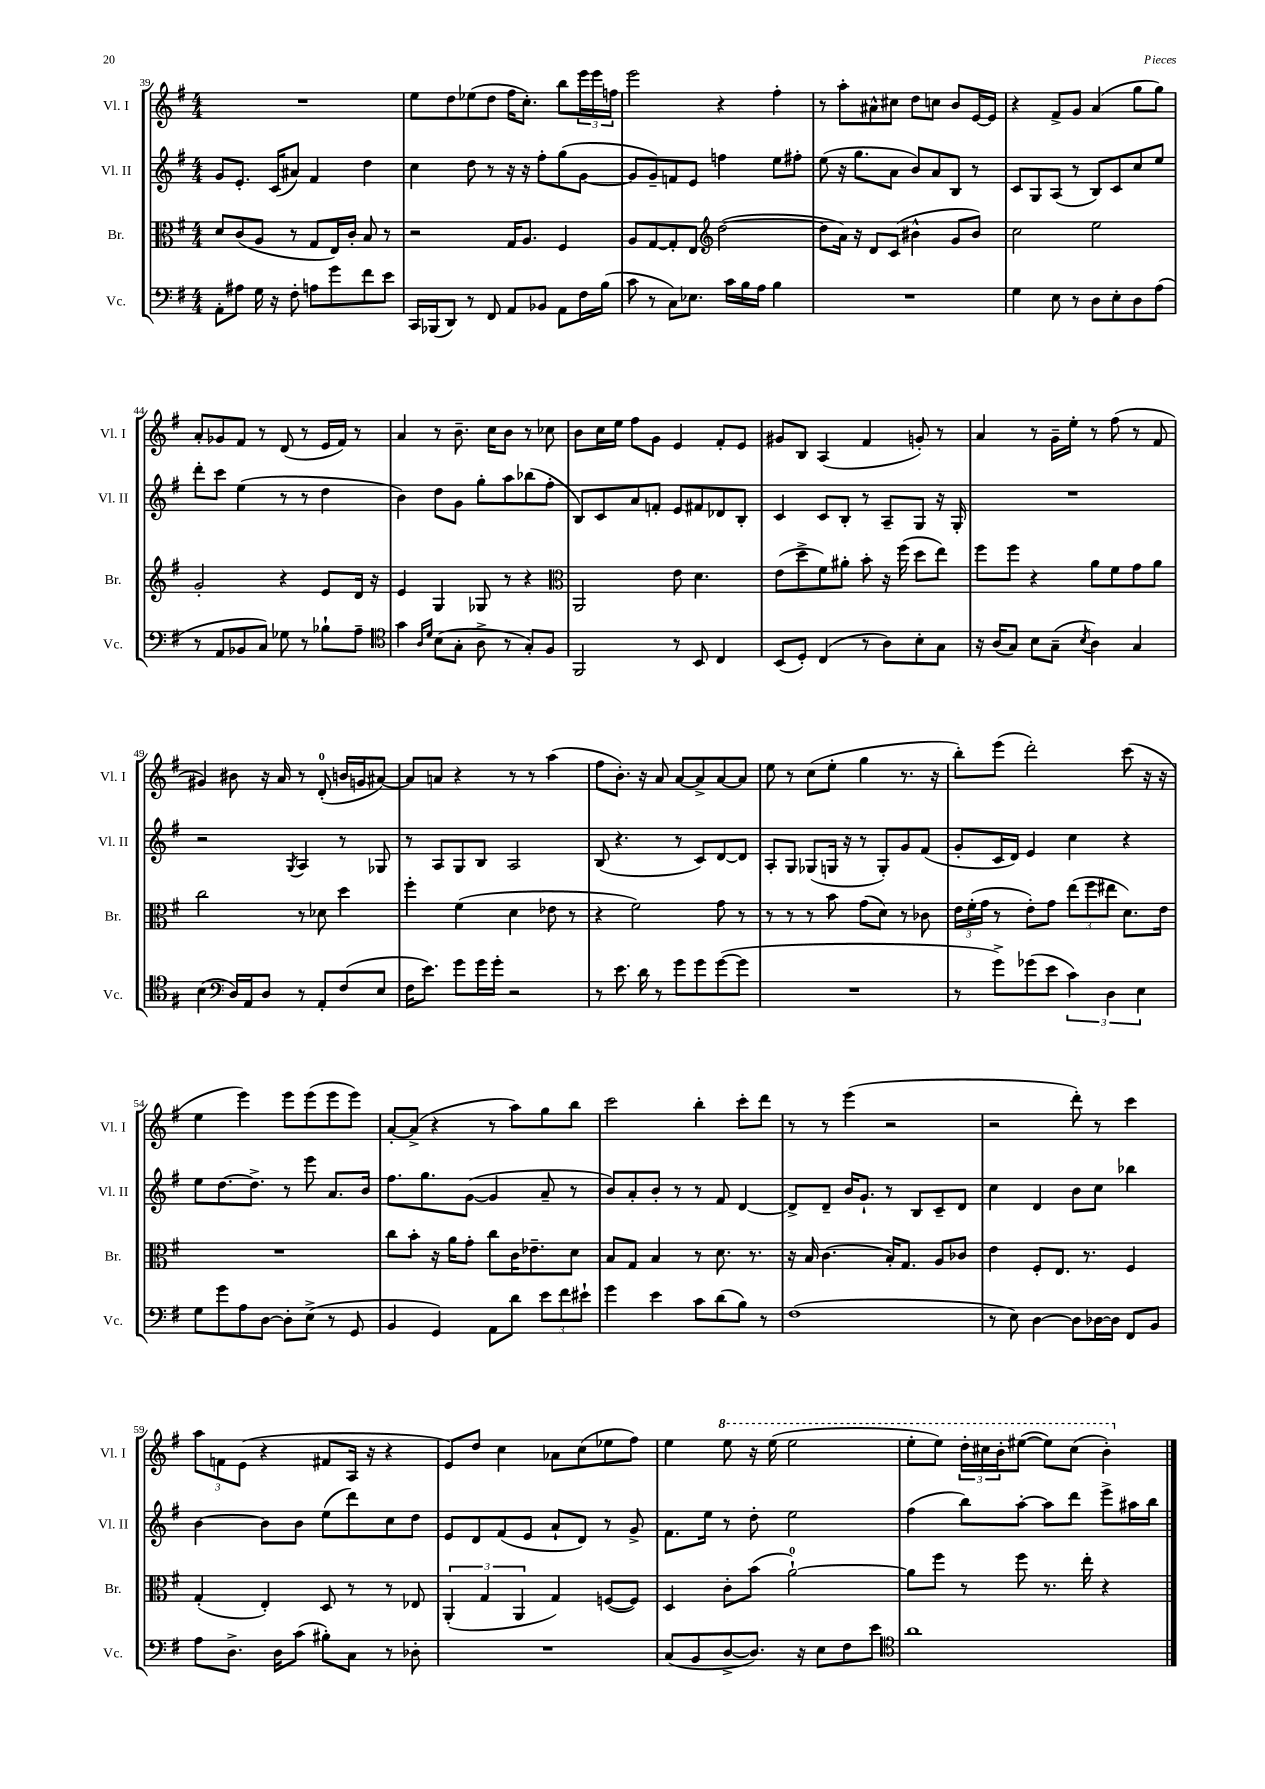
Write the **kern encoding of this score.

**kern	**kern	**kern	**kern
*staff4	*staff3	*staff2	*staff1
*clefF4	*clefC3	*clefG2	*clefG2
*k[f#]	*k[f#]	*k[f#]	*k[f#]
*M4/4	*M4/4	*M4/4	*M4/4
8AA'	8d	8g	1r
8A#	(8c	8.e'	.
16G	8A	.	.
16r	.	(16c	.
8F#'	8r	8a#)	.
8A	8G	4f#	.
8g	16E)	.	.
.	16c'	.	.
8f#	8B	4dd	.
8e	8r	.	.
=	=	=	=
16CC	2r	4cc	8ee
(16BBB-	.	.	.
8DD)	.	.	8dd
8r	.	8dd	(8ee-
8FF#	.	8r	8dd
8AA	16G	16r	16ff#
.	8.A	16r	8.cc')
8BB-	.	8ff#'	.
8AA	4F#	(8gg	8bb
16F#	.	[8g	24eee
.	.	.	24eee
(16B	.	.	.
.	.	.	24ff
=	=	=	=
8c	8A	8g]	2eee
8r	[8G	8g~)	.
8C)	8G']	8f	.
8.E-	8E	8e	.
*	*clefG2	*	*
.	([2dd	4ff	4r
16c	.	.	.
16B	.	.	.
16A	.	.	.
4B	.	8ee	4ff#'
.	.	8ff#'	.
=	=	=	=
1r	8dd]	(8ee	8r
.	16a)	16r	8aa'
.	16r	8.gg	.
.	8d	.	8a#^^
.	(8c	8a	8cc#
.	4b#^^	8b)	8dd
.	.	8a	8cc
.	8g	8B	8b
.	8b#)	8r	[16e
.	.	.	16e]
=	=	=	=
4G	2cc	8c	4r
.	.	8G	.
8E	.	(8A	8f#^
8r	.	8r	8g
8D	2ee	8B)	(4a
8E'	.	8c	.
8D	.	8cc	8gg
(8A	.	8ee	8gg)
=	=	=	=
8r	2g'	8ddd'	8a'
8AA	.	8ccc	8g-
8BB-	.	(4ee	8f#
8C)	.	.	8r
8G-	4r	8r	(8d
8r	.	8r	8r
8B-`	8e	4dd	16e
.	.	.	16f#)
8A~	16d	.	8r
.	16r	.	.
=	=	=	=
*clefC4	*	*	*
4g	4e	4b)	4a
16qqA	.	.	.
16qqd	.	.	.
(8B	4G	8dd	8r
8G'	.	8g	8.b~
8A^	8G-	8gg'	.
.	.	.	16cc
8r	8r	8aa	8b
8G')	4r	(8bb-	8r
8F#	.	8ff#'	8cc-
=	=	=	=
*	*clefC3	*	*
2FF#	2AA	8B)	8b
.	.	8c	16cc
.	.	.	16ee
.	.	8a	8ff#
.	.	8f'	8g
8r	8e	8e	4e
8BB	4.d	8f#	.
4C	.	8d-	8f#'
.	.	8B'	8e
=	=	=	=
(8BB	(8e	4c	8g#
8D')	8dd^	.	8B
(4C	8f#)	8c	(4A
.	8a#'	8B'	.
8r	8b'	8r	4f#
8A)	16r	8A~	.
.	(16ff#	.	.
8B'	8dd	8G	8g')
8G	8ee)	16r	8r
.	.	16G'	.
=	=	=	=
16r	8ff#	1r	4a
(16A	.	.	.
8G)	8ff#	.	.
8B	4r	.	8r
(8G~	.	.	16g~
.	.	.	16ee'
8qB	.	.	.
4A)	8a	.	8r
.	8f#	.	(8ff#
4G	8g	.	8r
.	8a	.	8f#
=	=	=	=
(4B	2cc	2r	4g#)
*clefF4	*	*	*
16D)	.	.	8b#
16AA	.	.	.
8D	.	.	16r
.	.	.	16a
.	.	8qG	.
8r	8r	4A	8r
8AA'	8d-	.	(8d'
(8F#	4dd	8r	16b
.	.	.	16g
8E	.	8G-	[8a#)
=	=	=	=
16F#	4ff#'	8r	8a#]
8.e)	.	.	.
.	.	8A	8a
8g	(4f#	8G	4r
16g	.	8B	.
16g'	.	.	.
2r	4d	2A	8r
.	.	.	8r
.	8e-	.	(4aa
.	8r	.	.
=	=	=	=
8r	4r	(8B	8ff#
8.e	.	4.r	8.b')
.	2f#)	.	.
16d	.	.	16r
8r	.	.	8a
8g	.	8r	[8a
8g	.	8c)	8a^]
([8g	8g	[8d	[8a
8g]	8r	8d]	8a]
=	=	=	=
1r	8r	8A'	8ee
.	8r	8G	8r
.	8r	(8G-	(8cc
.	8b	16G	8ee'
.	.	16r	.
.	(8g	8r	4gg
.	8d)	8G')	.
.	8r	8g	8.r
.	8c-	(8f#	.
.	.	.	16r
=	=	=	=
8r	24e	8g'	8bb')
.	(24f#'	.	.
.	24g	.	.
8g^)	8r	16c	(8eee
.	.	16d)	.
(8g-	8e')	4e	2ddd')
8e	8g	.	.
6c)	(12ee	4cc	.
.	12ff#	.	.
6D	12ee#	.	.
.	8.d)	4r	(8ccc
6E	.	.	.
.	.	.	16r
.	16e	.	16r
=	=	=	=
8G	1r	8ee	4ee
8g	.	[8.dd	.
8A	.	.	4eee)
.	.	8.dd^]	.
[8D	.	.	.
8D']	.	8r	8eee
(8E^	.	8eee	(8eee
8r	.	8.a	8eee
8GG	.	.	8eee)
.	.	16b	.
=	=	=	=
4BB	8cc	8.ff#	[8a'
.	8b'	.	(8a^]
.	.	8.gg	.
4GG)	16r	.	4r
.	16a	.	.
.	8g'	([8g	.
8AA	8cc	4g]	8r
8d	16c	.	8aa)
.	8.e-~	.	.
12e	.	8a~	8gg
12f#	.	.	.
.	8d	8r	8bb
12e#`	.	.	.
=	=	=	=
4g	8B	8b)	2ccc
.	8G	8a'	.
4e	4B	8b'	.
.	.	8r	.
8c	8r	8r	4bb'
(8d	8.d	8f#	.
8B)	.	[4d	8ccc'
.	8.r	.	.
8r	.	.	8ddd
=	=	=	=
(1F#	16r	8d^]	8r
.	16B	.	.
.	(4.c	8d~	8r
.	.	16b	(4eee
.	.	8.g`	.
.	16B')	8r	2r
.	8.G	.	.
.	.	8B	.
.	8A	8c~	.
.	8c-	8d	.
=	=	=	=
8r	4e	4cc	2r
8E)	.	.	.
[4D	8F#'	4d	.
.	8.E	.	.
8D]	.	8b	8ddd')
.	8.r	.	.
[16D-	.	8cc	8r
16D-]	.	.	.
8FF#	4F#	4bb-	4ccc
8BB	.	.	.
=	=	=	=
8A	(4G'	[4b	12aa
.	.	.	12f
8.D^	.	.	.
.	.	.	(12e
.	4E')	8b]	4r
16D	.	.	.
(8c	.	8b	.
8B#')	8D	(8ee	8f#
8C	8r	8ddd)	16A
.	.	.	16r
8r	8r	8cc	4r
8D-'	8E-	8dd	.
=	=	=	=
1r	(6AA'	8e	8e)
.	.	8d	8dd
.	6G	.	.
.	.	(8f#	4cc
.	6AA	.	.
.	.	8e	.
.	4G)	8a`	8a-
.	.	8d)	(8cc
.	([8F	8r	8ee-
.	8F])	8g^	8ff#)
=	=	=	=
(8C	4D	8.f#	4ee
8BB	.	.	.
.	.	16ee	.
[8D^	8c'	8r	8eee
8.D])	(8b	8dd'	16r
.	.	.	(16eee
.	[2a`)	2ee	2eee
16r	.	.	.
8E	.	.	.
8F#	.	.	.
8e	.	.	.
=	=	=	=
*clefC4	*	*	*
1a	8a]	(4ff#	8eee'
.	8ff#	.	8eee)
.	8r	8bb)	24ddd'
.	.	.	24ccc#
.	.	.	24bb'
.	8ff#	[8aa'	([8eee#
.	8.r	8aa]	8eee#])
.	.	8ddd	(8ccc#
.	16ee'	.	.
.	4r	8eee^	4bb')
.	.	16aa#	.
.	.	16bb	.
==	==	==	==
*-	*-	*-	*-
